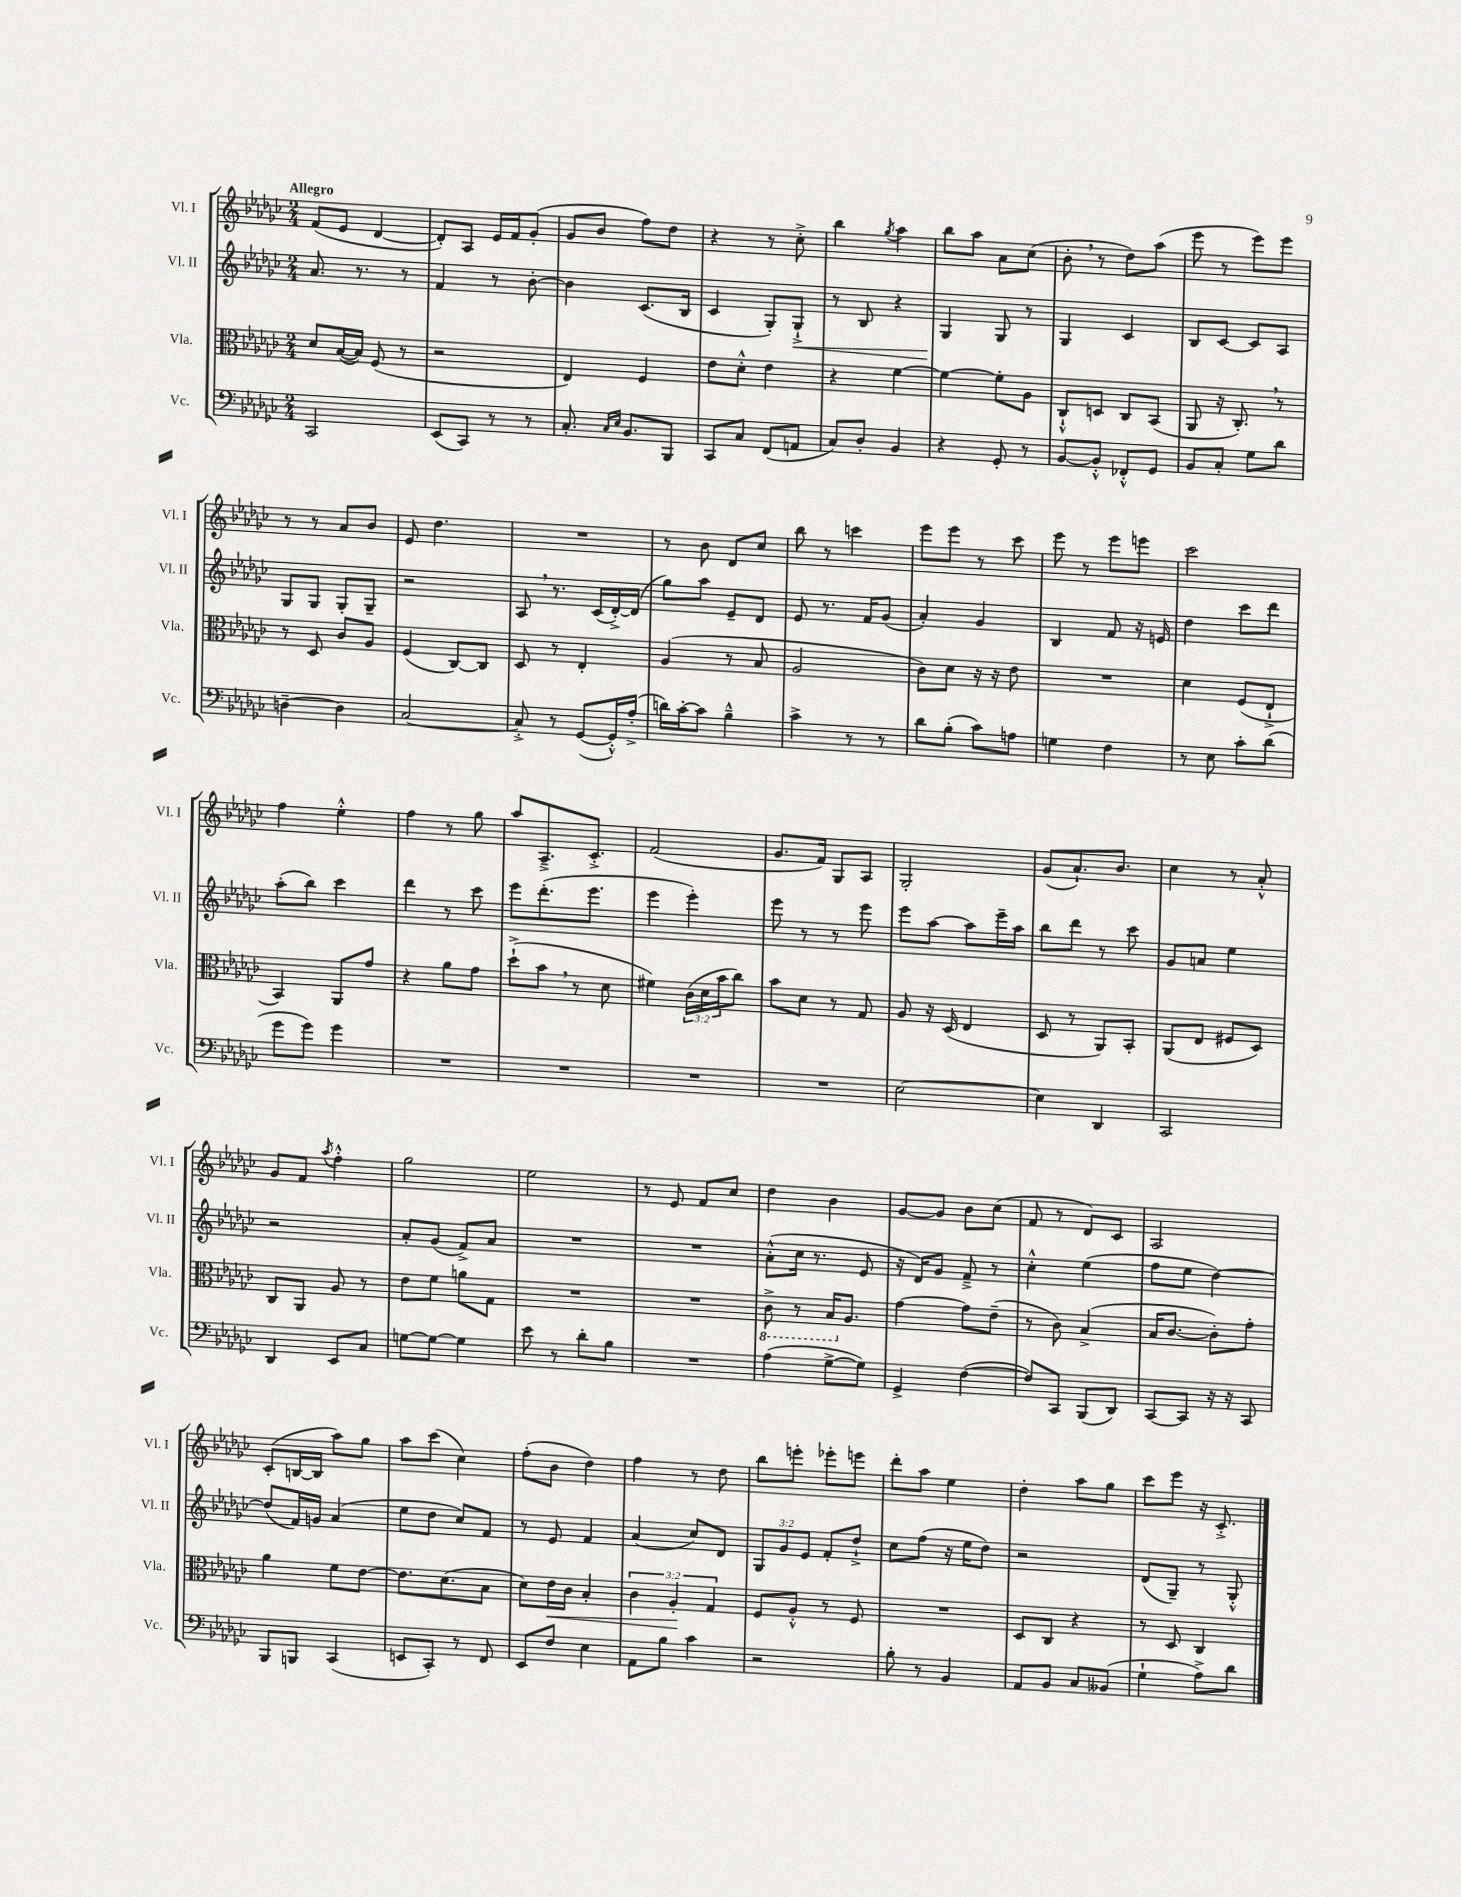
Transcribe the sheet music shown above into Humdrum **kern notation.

**kern	**kern	**dynam	**kern	**dynam	**kern
*part4	*part3	*part3	*part2	*part2	*part1
*staff4	*staff3	*staff3	*staff2	*staff2	*staff1
*I"Vc.	*I"Vla.	*	*I"Vl. II	*	*I"Vl. I
*I'Vc.	*I'Vla.	*	*I'Vl. II	*	*I'Vl. I
*clefF4	*clefC3	*	*clefG2	*	*clefG2
*k[b-e-a-d-g-c-]	*k[b-e-a-d-g-c-]	*	*k[b-e-a-d-g-c-]	*	*k[b-e-a-d-g-c-]
*M2/4	*M2/4	*	*M2/4	*	*M2/4
=1	=1	=1	=1	=1	=1
!	!	!	!	!	!LO:TX:a:B:t=Allegro
2CC-/	8d-/L	.	8.a-/	.	(8f/L
.	([16B-/L	.	.	.	8e-/J
.	16B-/JJ])	.	8.r	.	.
.	(8F/	.	.	.	[4d-/
.	8r	.	8r	.	.
=2	=2	=2	=2	=2	=2
(8EE-/L	2r	.	4f/	.	8d-'/L])
8CC-/J)	.	.	.	.	8A-/J
8r	.	.	8r	.	16e-/LL
.	.	.	.	.	16f/J
8r	.	.	[8b-'\	.	(8g-'/J
=3	=3	=3	=3	=3	=3
8.C-'/	4E-/)	.	4b-\]	.	8g-/L
.	.	.	.	.	8b-/J
16qqC-/LL	.	.	.	.	.
16qqE-/JJ	.	.	.	.	.
8.BB-/L	.	.	.	.	.
.	4F/	.	(8.c-/L	.	8ff\L)
8BBB-/J	.	.	.	.	8dd-\J
.	.	.	16B-/Jk	.	.
=4	=4	=4	=4	=4	=4
8CC-/L	8e-\L	.	4c-/	.	4r
8C-/J	8d-'^^\J	.	.	.	.
(8FF/L	4e-\	.	8G-'/L)	.	8r
!	!	!	!	!LO:HP:b	!
8AAn/J	.	.	8G-`^/J	<	8cc-'^\
=5	=5	=5	=5	=5	=5
8C-/L)	4r	.	8r	.	4bb-\
8D-'/J	.	.	8B-/	.	.
.	.	.	.	.	8qgg-/
4BB-/	[4f\	.	4r	.	4aa-\
=6	=6	=6	=6	=6	=6
4r	4f\_	.	4G-/	.	8bb-\L
.	.	.	.	.	8aa-\J
8GG-'/	8f'\L]	.	8G-/	[	8a-\L
8r	8A-\J	.	8r	.	(8cc-\J
=7	=7	=7	=7	=7	=7
[8BB-/L	8C-`^^/L	.	4G-/	.	8b-',\
8BB-'^^/J]	8Dn/J	.	.	.	8r
8FF-X'^^/L	8C-/L	.	4c-/	.	8dd-\L)
8GG-/J	(8BB-/J	.	.	.	(8aa-\J
=8	=8	=8	=8	=8	=8
8BB-/L	8AA-/	.	8B-/L	.	8eee-\
8C-'/J	16r	.	[8c-/J	.	8r
.	8.C-',/)	.	.	.	.
8G-\L	.	.	8c-/L]	.	8eee-\L)
8d-\J	8r	.	8A-/J	.	8eee-\J
!!LO:LB:g=z
=9	=9	=9	=9	=9	=9
[4Dn~\	8r	.	8G-/L	.	8r
.	8D-/	.	8G-/J	.	8r
4D\]	8c-/L	.	8G-'/L	.	8a-/L
.	8A-/J	.	8G-~/J	.	8b-/J
=10	=10	=10	=10	=10	=10
[2C-/	(4F/	.	2r	.	8e-/
.	.	.	.	.	4.dd-\
.	[8C-/L)	.	.	.	.
.	8C-/J]	.	.	.	.
=11	=11	=11	=11	=11	=11
8C-'^/]	8D-/	.	8A-,/	.	2r
8r	8r	.	8.r	.	.
([8GG-/L	4E-'/	.	.	.	.
.	.	.	(16c-/LL	.	.
16GG-'^^/L])	.	.	[16d-'^/)	.	.
(16A-'^/JJ	.	.	(16d-/JJ]	.	.
=12	=12	=12	=12	=12	=12
16dn\LL)	(4A-/	.	8gg-\L)	.	8r
[16c-'\J	.	.	.	.	.
8c-\J]	.	.	8aa-\J	.	8b-\
4B-~^^\	8r	.	8e-~/L	.	8d-/L
.	8B-/	.	8d-/J	.	8cc-/J
=13	=13	=13	=13	=13	=13
4c-^\	2A-/	.	8e-/	.	8bb-\
.	.	.	8.r	.	8r
8r	.	.	.	.	4cccn\
.	.	.	16f/KL	.	.
8r	.	.	(8g-/J	.	.
=14	=14	=14	=14	=14	=14
8d-\L	8c-\L)	.	4a-'/)	.	8eee-\L
(8B-'\J	8d-\J	.	.	.	8eee-\J
8c-\L)	16r	.	4g-/	.	8r
.	16r	.	.	.	.
8An\J	8e-\	.	.	.	8ccc-\
=15	=15	=15	=15	=15	=15
4Gn\	2r	.	4B-/	.	8eee-\
.	.	.	.	.	8r
4F\	.	.	8f/	.	8eee-\L
.	.	.	16r	.	8eeen\J
.	.	.	16en/	.	.
=16	=16	=16	=16	=16	=16
8r	4d-\	.	4dd-\	.	2ccc-\
8E-\	.	.	.	.	.
8c-'\L	(8F/L	.	8ccc-\L	.	.
(8d-\J	8E-`^/J	.	8ddd-\J	.	.
!!LO:LB:g=z
=17	=17	=17	=17	=17	=17
8g-\L	4BB-/)	.	(8aa-'\L	.	4ff\
8g-\J)	.	.	8bb-\J)	.	.
4g-\	8AA-/L	.	4ccc-\	.	4ee-'^^\
.	8g-/J	.	.	.	.
=18	=18	=18	=18	=18	=18
2r	4r	.	4ddd-\	.	4ff\
.	8a-\L	.	8r	.	8r
.	8g-\J	.	8ccc-\	.	8gg-\
=19	=19	=19	=19	=19	=19
2r	(8dd-`^\L	.	8eee-\L	.	8aa-/L
.	8b-,\J	.	(8.ddd-'\	.	8.A-~^/
.	8r	.	.	.	.
.	.	.	8.eee-\J	.	8.c-'^/J
.	8d-\	.	.	.	.
=20	=20	=20	=20	=20	=20
2r	4f#X\)	.	4eee-\	.	(2f/
.	(24c-\LL	.	4eee-'\)	.	.
.	24d-\	.	.	.	.
.	24b-\J	.	.	.	.
.	8cc-\J)	.	.	.	.
=21	=21	=21	=21	=21	=21
2r	8b-\L	.	8eee-\	.	8.g-/L
.	8d-\J	.	8r	.	.
.	.	.	.	.	16f/Jk)
.	8r	.	8r	.	8G-/L
.	8G-/	.	8eee-\	.	8A-/J
=22	=22	=22	=22	=22	=22
[2E-\	8A-/	.	8eee-\L	.	2G-'/
.	16r	.	[8aa-\J	.	.
.	(16D-/	.	.	.	.
.	4E-/	.	8aa-\L]	.	.
.	.	.	16eee-~\L	.	.
.	.	.	16aa-\JJ	.	.
=23	=23	=23	=23	=23	=23
4E-\]	8D-/	.	8bb-\L	.	(8g-/L
.	8r	.	8ddd-\J	.	8.a-`/)
4DD-/	8AA-/L)	.	8r	.	.
.	.	.	.	.	8.b-/J
.	8BB-'/J	.	8ccc-\	.	.
=24	=24	=24	=24	=24	=24
2CC-/	(8AA-/L	.	8g-/L	.	4cc-\
.	8E-/J	.	8an/J	.	.
.	8F#X/L	.	4ee-\	.	8r
.	8D-/J)	.	.	.	8a-'^^/
!!LO:LB:g=z
=25	=25	=25	=25	=25	=25
4DD-/	8C-/L	.	2r	.	8g-/L
.	8AA-/J	.	.	.	8f/J
.	.	.	.	.	8qaa-/
8EE-/L	8A-/	.	.	.	4ff'^^\
8C-/J	8r	.	.	.	.
=26	=26	=26	=26	=26	=26
[8Gn\L	8e-\L	.	8a-'/L	.	2gg-\
8G\J_	8f\J	.	(8g-/J	.	.
4G\]	8an\L	.	8f^/L)	.	.
.	8G-\J	.	8a-/J	.	.
=27	=27	=27	=27	=27	=27
8e-\	2r	.	2r	.	2ee-\
8r	.	.	.	.	.
8d-'\L	.	.	.	.	.
8B-\J	.	.	.	.	.
=28	=28	=28	=28	=28	=28
2r	2r	.	2r	.	8r
.	.	.	.	.	8e-/
.	.	.	.	.	8f/L
.	.	.	.	.	8cc-/J
=29	=29	=29	=29	=29	=29
*	*8ba	*	*	*	*
(4A-\	8C-^\	.	(8a-'^^\L	.	4dd-\
.	8r	.	16cc-\Jk	.	.
.	.	.	8.r	.	.
[8G-^\L	16BB-/KL	.	.	.	4b-\
*	*X8ba	*	*	*	*
.	8.A-/J	.	.	.	.
8G-\J])	.	.	8e-/	.	.
=30	=30	=30	=30	=30	=30
4GG-^/	[4g-\	.	16r	.	[8g-/L
.	.	.	16d-/KL)	.	.
.	.	.	8g-/J	.	8g-/J]
([4F\	8g-\L]	.	8f~^/	.	8b-\L
.	(8e-~\J	.	8r	.	(8cc-\J
=31	=31	=31	=31	=31	=31
8F/L])	8r	.	4cc-'^^\	.	8f/
8CC-/J	8c-\)	.	.	.	8r
(8BBB-/L	(4B-^/	.	(4ee-\	.	8d-/L)
8DD-/J)	.	.	.	.	8c-/J
=32	=32	=32	=32	=32	=32
[8CC-/L	16B-/KL	.	8ff\L	.	2A-/
.	[8.c-/J	.	.	.	.
8CC-/J]	.	.	8ee-\J	.	.
16r	8c-'\L])	.	[4dd-\)	.	.
16r	.	.	.	.	.
8CC-/	8g-'\J	.	.	.	.
!!LO:LB:g=z
=33	=33	=33	=33	=33	=33
8BBB-/L	4a-\	.	(8dd-/L]	.	(8c-'/L
8BBBn/J	.	.	16f/L)	.	[16Bn/L
.	.	.	16gn/JJ	.	16B/JJ]
(4CC-/	8f\L	.	(4a-/	.	8aa-\L)
.	[8e-\J	.	.	.	8gg-\J
=34	=34	=34	=34	=34	=34
8EEn/L	8.e-\L]	.	8ee-\L	.	8aa-\L
8CC-'/J)	.	.	8dd-\J	.	(8ccc-\J
.	(8.d-\	.	.	.	.
8r	.	.	8cc-/L)	.	4cc-\)
8FF/	8B-\J	.	8f/J	.	.
=35	=35	=35	=35	=35	=35
8EE-/L	8d-\L)	.	8r	.	(8ff'\L
!	!	!LO:HP:b	!	!	!
8F/J	16e-\L	<	8e-/	.	8b-\J
.	16c-\JJ	.	.	.	.
4E-\	4B-'/	.	4f/	.	4dd-\)
=36	=36	=36	=36	=36	=36
8AA-\L	6c-\	.	(4a-/	.	4ff\
8B-\J	.	.	.	.	.
.	6A-'/	.	.	.	.
4c-\	.	.	8cc-/L)	.	8r
.	6G-/	[	.	.	.
.	.	.	8d-/J	.	8dd-\
=37	=37	=37	=37	=37	=37
2r	8F/L	.	12G-/L	.	8bb-\L
.	.	.	12g-/	.	.
.	8A-'^^/J	.	.	.	8eeen'\J
.	.	.	12e-/J	.	.
.	8r	.	8f'/L	.	8eee-X'\L
.	8F/	.	8dd-`^/J	.	8eeen\J
=38	=38	=38	=38	=38	=38
8B-'\	2r	.	8cc-\L	.	8ddd-'\L
8r	.	.	(8ff\J	.	8aa-\J
4BB-/	.	.	16r	.	4ee-\
.	.	.	16ee-\KL	.	.
.	.	.	8dd-\J)	.	.
=39	=39	=39	=39	=39	=39
8AA-/L	8D-/L	.	2r	.	4dd-'\
8BB-/J	8C-/J	.	.	.	.
8C-/L	4r	.	.	.	8aa-\L
(8BB--X/J	.	.	.	.	8gg-\J
=40	=40	=40	=40	=40	=40
4G-`\	8r	.	(8d-/L	.	8ccc-\L
.	8D-/	.	8G-~/J)	.	8eee-\J
8A-^\L)	4C-/	.	8r	.	16r
.	.	.	.	.	8.c-'^/
8d-\J	.	.	8G-'^^/	.	.
==	==	==	==	==	==
*-	*-	*-	*-	*-	*-
